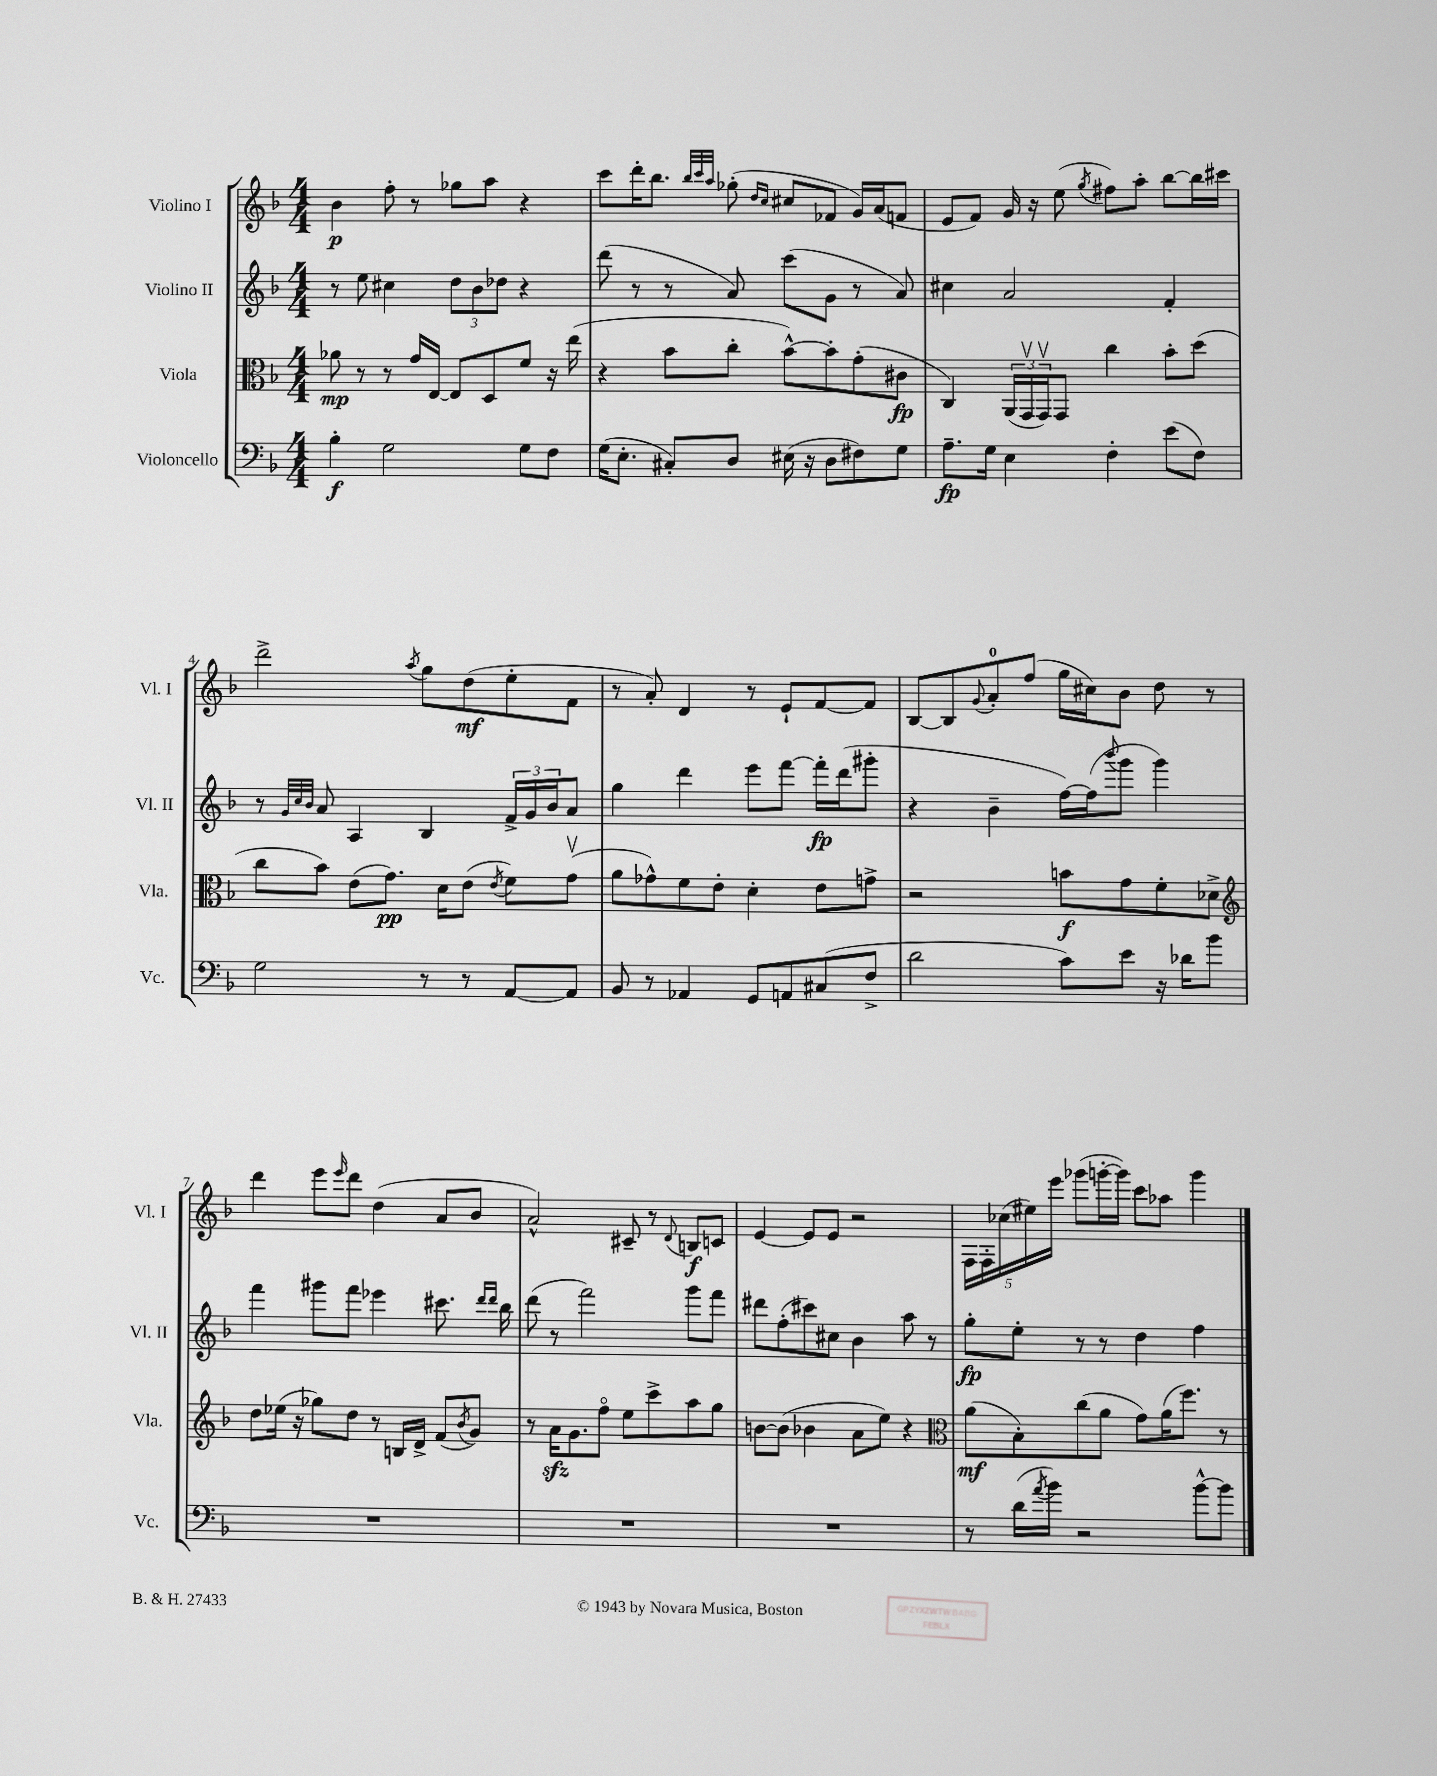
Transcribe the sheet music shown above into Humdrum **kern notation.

**kern	**kern	**kern	**kern
*staff4	*staff3	*staff2	*staff1
*clefF4	*clefC3	*clefG2	*clefG2
*k[b-]	*k[b-]	*k[b-]	*k[b-]
*M4/4	*M4/4	*M4/4	*M4/4
4B-'\	8a-\	8r	4b-\
.	8r	8ee\	.
2G\	8r	4cc#\	8ff'\
.	16g/LL	.	8r
.	[16E/JJ	.	.
.	8E/]L	12dd\L	8gg-\L
.	.	12b-\	.
.	8D/	.	8aa\J
.	.	12dd-\J	.
8G\L	8f/J	4r	4r
8F\J	16r	.	.
.	(16ee\	.	.
=	=	=	=
(16G\LK	4r	(8ddd\	8ccc\L
8.E'\J	.	.	.
.	.	8r	16ddd'\K
.	.	.	8.bb-\J
8C#'/L)	8b-\L	8r	.
.	.	.	32qqbb-/LLL
.	.	.	32qqccc/
.	.	.	32qqaa/JJJ
8D/J	8cc'\J	8a/)	(8gg-'\
.	.	.	16qqdd/LL
.	.	.	16qqcc/JJ
(16E#\	[8b-^^\L)	(8ccc\L	8cc#/L
16r	.	.	.
8D\L	8b-'\]	8g\J	8f-/J
8F#\)	(8g'\	8r	16g/LL)
.	.	.	(16a/J
8G\J	8c#\J	8a/)	8f/J
=	=	=	=
8.A~\L	4C/)	4cc#\	8e/L
.	.	.	8f/J)
16G\Jk	.	.	.
4E\	(24AA/LL	2a/	16g/
.	24GGv/	.	.
.	.	.	16r
.	24GGv/J)	.	.
.	8GG/J	.	(8ee\
.	.	.	8qgg/
4F'\	4cc\	.	8ff#\L)
.	.	.	8aa'\J
(8e\L	8b-'\L	4f'/	[8bb-\L
8F\J)	(8dd\J	.	16bb-\]L
.	.	.	16ccc#\JJ
=	=	=	=
2G\	8cc\L	8r	2ddd^\
.	.	32qqg/LLL	.
.	.	32qqcc/	.
.	.	32qqb-/JJJ	.
.	8b-\J)	8a/	.
.	(8e\L	4A/	.
.	8.g\J)	.	.
.	.	.	8qaa/
8r	.	4B-/	8gg\L
.	16d\LK	.	.
8r	(8e\J	.	(8dd\
.	8qe/	.	.
[8AA/L	8f\L)	24f^/LL	8ee'\
.	.	24g/	.
.	.	24b-/J	.
8AA/]J	(8gv\J	8a/J	8f\J
=	=	=	=
8BB-/	8a\L	4gg\	8r
8r	8g-^^\)	.	8a'/)
4AA-/	8f\	4ddd\	4d/
.	8e'\J	.	.
8GG/L	4d'\	8eee\L	8r
8AA/	.	[8fff\J	8e`/L
(8C#/	8e\L	16fff'\]LL	[8f/
.	.	(16ddd\J	.
8F^/J	8g^\J	8ggg#'\J	8f/]J
=	=	=	=
2d\	2r	4r	[8B-/L
.	.	.	8B-/]
.	.	.	8qqg/
.	.	4b-~\	8a'/
.	.	.	(8ff/J
8c\L)	8b\L	[16ff\LL)	16gg\LL
.	.	(16ff\]J	16cc#\J)
.	.	8qqbbb-/	.
8e\J	8g\	8ggg\J	8b-\J
16r	8f'\	4ggg\)	8dd\
16d-\LK	.	.	.
8b-\J	8d-^\J	.	8r
=	=	=	=
*	*clefG2	*	*
1r	8dd\L	4fff\	4ddd\
.	(16ee-\Jk	.	.
.	16r	.	.
.	8gg-\L)	8ggg#\L	8eee\L
.	.	.	16qqeee/
.	8dd\J	8fff\J	8ddd\J
.	8r	4eee-\	(4dd\
.	16B/LL	.	.
.	16d^/JJ	.	.
.	(8f/L	8.ccc#\	8a/L
.	8qb-/	.	.
.	8g/J)	.	8b-/J
.	.	16qqddd/LL	.
.	.	16qqddd/JJ	.
.	.	16bb-\	.
=	=	=	=
1r	8r	(8ddd\	2a^^/)
.	16a\LK	8r	.
.	8.g\	.	.
.	.	2fff\)	.
.	8ffo\J	.	.
.	8ee\L	.	8c#~/
.	8ccc^\	.	8r
.	.	.	8qqd/
.	8aa\	8ggg\L	8B/L
.	8gg\J	8fff\J	8c/J
=	=	=	=
1r	[8b\L	8ddd#\L	[4e/
.	(8b\]J	(8ff'\	.
.	4b-\	8ccc#\)	8e/]L
.	.	8cc#\J	8e/J
.	8a\L	4b-\	2r
.	8ee\J)	.	.
.	4r	8aa\	.
.	.	8r	.
=	=	=	=
*	*clefC3	*	*
8r	(8a\L	8gg'\L	20F\LL
.	.	.	20F'\
.	.	.	(20cc-\
(16d\LL	8B-'\)	8ee'\J	.
.	.	.	20ee#\)
8qa/	.	.	.
16b-\JJ)	.	.	.
.	.	.	20eee\JJ
2r	(8cc\	8r	(8ggg-\L
.	8a\J	8r	[16ggg'\L
.	.	.	16ggg\]JJ)
.	8g\L)	4dd\	8ccc\L
.	(16a\K	.	8aa-\J
.	8.ff\J)	.	.
[8b-^^\L	.	4ff\	4ggg\
8b-\]J	8r	.	.
==	==	==	==
*-	*-	*-	*-
